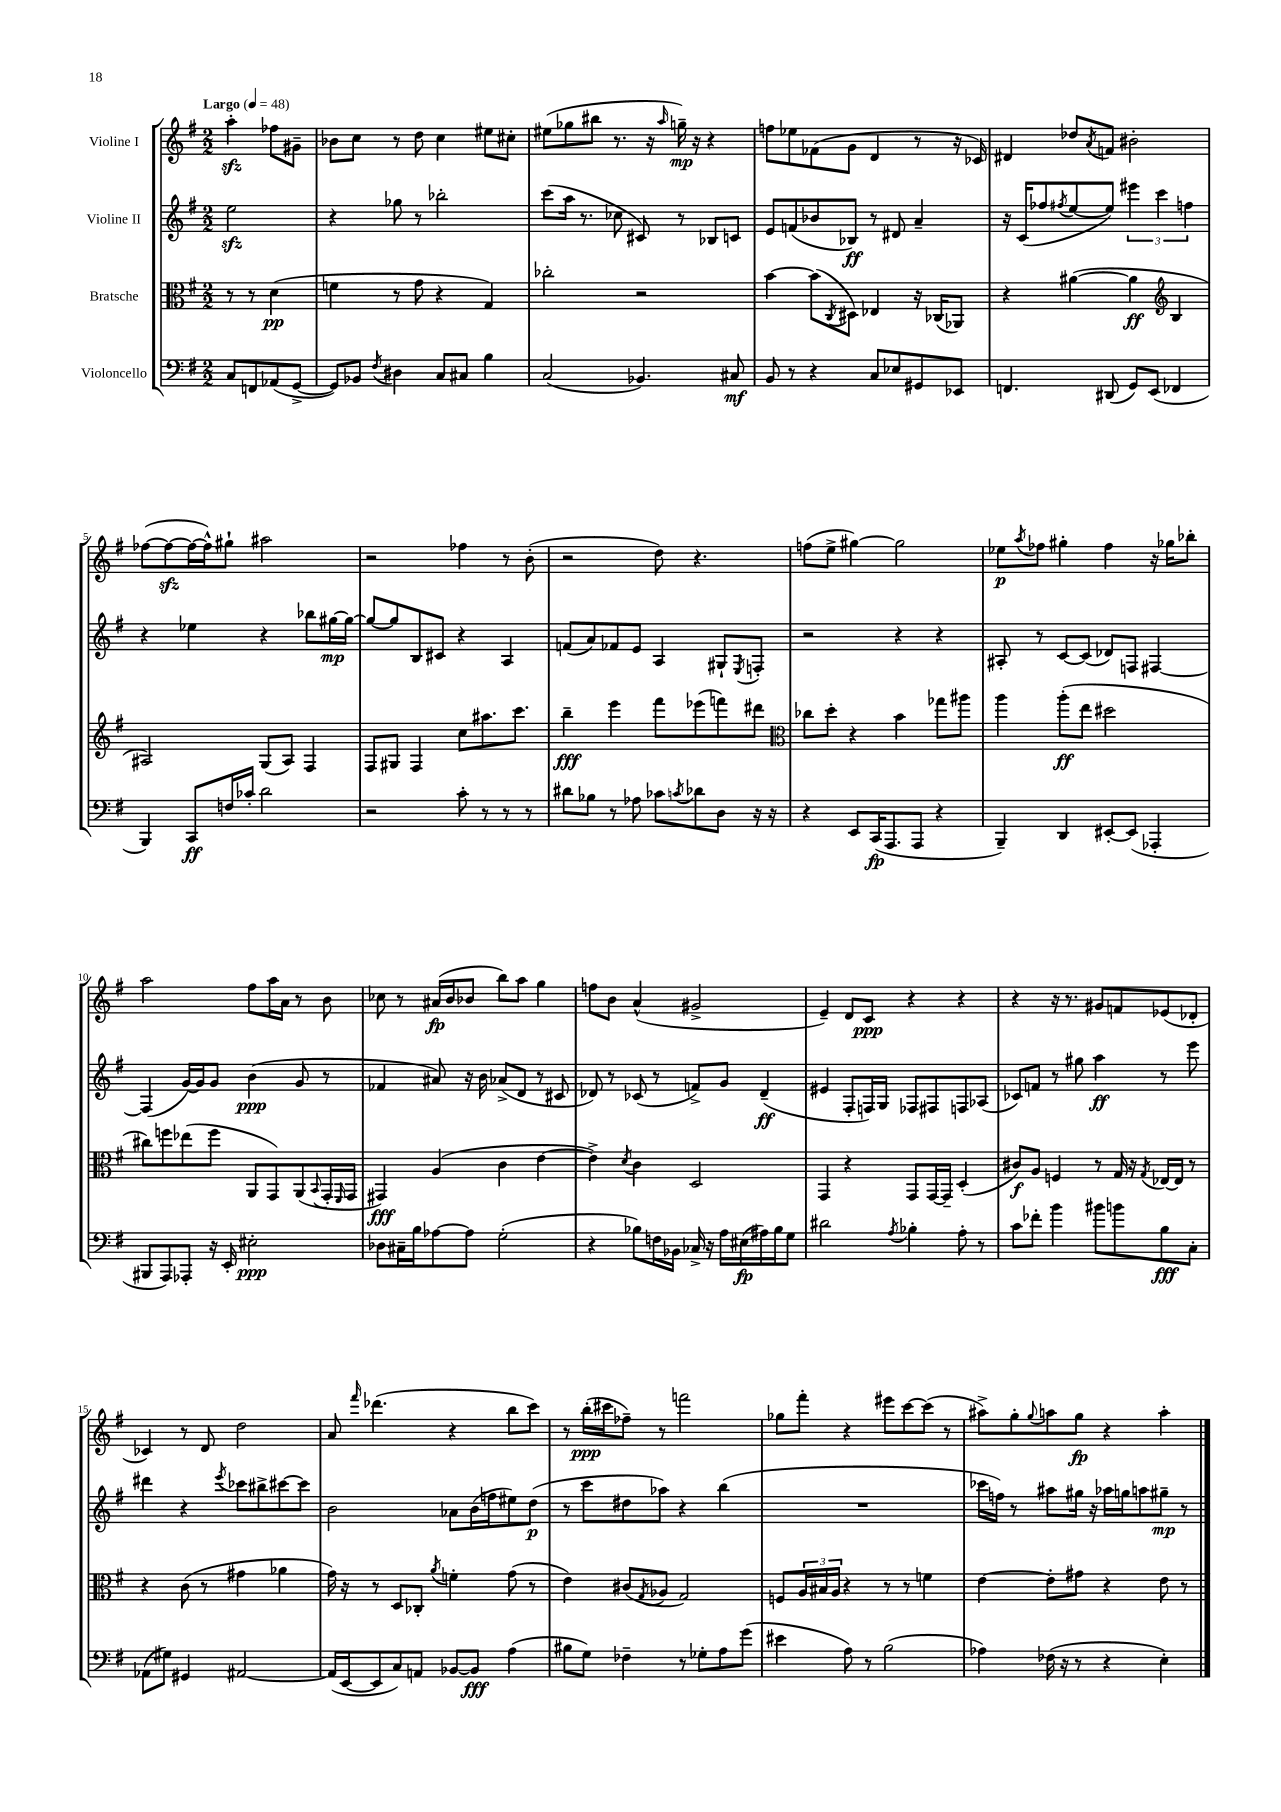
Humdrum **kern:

**kern	**kern	**kern	**kern
*staff4	*staff3	*staff2	*staff1
*clefF4	*clefC3	*clefG2	*clefG2
*k[f#]	*k[f#]	*k[f#]	*k[f#]
*M2/2	*M2/2	*M2/2	*M2/2
*MM48	*MM48	*MM48	*MM48
8C	8r	2ee	4aa'
8FF	8r	.	.
(8AA-	(4d	.	8ff-
[8GG^	.	.	8g#~
=	=	=	=
8GG])	4f	4r	8b-
8BB-	.	.	8cc
8qF#	.	.	.
4D#	8r	8gg-	8r
.	8g	8r	8dd
8C	4r	2bb-'	4cc
8C#	.	.	.
4B	4G)	.	8ee#
.	.	.	8cc#'
=	=	=	=
(2C	2cc-'	(8ccc	(8ee#
.	.	16aa	8gg-
.	.	8.r	.
.	.	.	8bb#
.	.	8cc-	8.r
4.BB-)	2r	8c#)	.
.	.	.	16r
.	.	.	16qqaa
.	.	8r	16gg~)
.	.	.	16r
.	.	8B-	4r
8C#	.	8c	.
=	=	=	=
8BB	[4b	8e	8ff
8r	.	(8f	8ee-
4r	(8b]	8b-	(8f-
.	8qC	.	.
.	8D#)	8B-)	8g
8C	4E-	8r	4d
8E-	.	8d#	.
8GG#	16r	4a~	8r
.	(16C-	.	.
8EE-	8AA-)	.	16r
.	.	.	16c-)
=	=	=	=
4.FF	4r	16r	4d#
.	.	(16c	.
.	.	8ff-	.
.	.	8qff#	.
.	([4a#	[8ee	8dd-
.	.	.	8qa
(8DD#	.	8ee])	8f
8GG)	4a#]	6eee#	2b#'
(8EE	.	.	.
.	.	6ccc	.
*	*clefG2	*	*
4FF-	4B	.	.
.	.	6ff	.
=	=	=	=
4BBB)	2A#)	4r	([8ff-
.	.	.	8ff-_
8CC	.	4ee-	16ff-_
.	.	.	16ff-^^])
16F	.	.	8gg#`
16c-'	.	.	.
2d	(8G	4r	2aa#
.	8A#)	.	.
.	4F#	8bb-	.
.	.	[16gg#	.
.	.	16gg#_	.
=	=	=	=
2r	8F#	8gg#_	2r
.	8G#	8gg#]	.
.	4F#	8B	.
.	.	8c#	.
8c'	8cc	4r	4ff-
8r	8.aa#	.	.
8r	.	4A	8r
.	8.ccc	.	.
8r	.	.	(8b'
=	=	=	=
8d#	4bb~	(8f	2r
8B-	.	8a)	.
8r	4eee	8f-	.
8A-	.	8e	.
8c-	8fff#	4A	8dd)
8qc	.	.	.
8d-	(8eee-	.	4.r
8D	8fff)	8G#`	.
.	.	8qE	.
16r	8ddd#	8F'	.
16r	.	.	.
=	=	=	=
*	*clefC3	*	*
4r	8cc-	2r	(8ff
.	8dd'	.	8ee^
8EE	4r	.	[4gg#)
(16CC	.	.	.
8.AAA	.	.	.
.	4b	4r	2gg#]
8AAA	.	.	.
4r	8gg-	4r	.
.	8aa#	.	.
=	=	=	=
4BBB~)	4aa	8A#'	8ee-
.	.	.	8qaa
.	.	8r	8ff-
4DD	(8aa'	[8c	4gg#'
.	8ee	(8c]	.
[8EE#'	2dd#	8d-)	4ff-
(8EE#]	.	8F	.
4AAA-'	.	[4F#	16r
.	.	.	16gg-
.	.	.	8bb-'
=	=	=	=
8BBB#	8cc#)	(4F#]	2aa
8AAA)	8ff	.	.
8AAA-'	(8ee-	[16g)	.
.	.	16g]	.
16r	8ff	8g	.
16EE'	.	.	.
2E#'	8AA	(4b	8ff#
.	8GG)	.	16aa
.	.	.	16a
.	(8AA	8g	8r
.	8qqBB	.	.
.	16GG'	8r	8b
.	16qqFF#	.	.
.	16GG	.	.
=	=	=	=
8D-	4GG#)	4f-	8cc-
16C#~	.	.	8r
16B	.	.	.
[8A-	(4A	8a#)	(16a#
.	.	.	16b
8A-]	.	16r	8b-
.	.	16b	.
(2G'	4c	(8a-^	8bb)
.	.	8d	8aa
.	[4e	8r	4gg
.	.	8c#	.
=	=	=	=
4r	4e^])	8d-)	8ff
.	.	8r	8b
.	8qd	.	.
8B-)	4c	(8c-	(4a^^
16F	.	8r	.
16BB-	.	.	.
16C-^	2D	8f^)	2g#^
16r	.	.	.
16A	.	8g	.
(16E#	.	.	.
16A#)	.	(4d-~	.
16B-	.	.	.
8G	.	.	.
=	=	=	=
2d#	4GG	4e#	4e~)
.	4r	8F#'	8d
.	.	16F)	8c
.	.	16G	.
8qA	.	.	.
4B-'	8GG	8F-	4r
.	[16GG	8F#	.
.	16GG~]	.	.
8A'	(4D'	8F	4r
8r	.	(8A-	.
=	=	=	=
8c	8c#)	8c-)	4r
8f-'	8A	8f	.
4b	4F	8r	16r
.	.	.	8.r
.	.	8gg#	.
8b#	8r	4aa	8g#
8b	16G	.	8f
.	16r	.	.
.	8qG	.	.
8B	[16E-	8r	(8e-
.	16E-]	.	.
8C'	8r	8eee	8d-'
=	=	=	=
(8AA-	4r	4ddd#	4c-)
8G#)	.	.	.
4GG#	(8c	4r	8r
.	8r	.	8d
.	.	8qeee	.
[2AA#	4g#	8ccc-	2dd
.	.	8bb#^	.
.	4a-	[8ccc#	.
.	.	8ccc#]	.
=	=	=	=
(16AA#]	16g)	2b	8a
[16EE	16r	.	.
.	.	.	16qqfff#
8EE]	8r	.	(4.ddd-
8C)	8D	.	.
8AA	8C-'	.	.
.	8qa	.	.
[8BB-	4f'	8a-	4r
8BB-]	.	(16b	.
.	.	16ff	.
(4A	(8g	8ee#)	8bb
.	8r	(8dd	8ccc)
=	=	=	=
8B#	4e)	8r	8r
8G)	.	8ccc	(16bb'
.	.	.	16ccc#
4F-~	(8c#	8dd#	8ff-~)
.	8qG	.	.
.	8A-	8aa-)	8r
8r	2G)	4r	2fff
8G-'	.	.	.
8A	.	(4bb	.
(8g	.	.	.
=	=	=	=
4e#	8F	1r	8gg-
.	24A	.	8fff#'
.	24B#	.	.
.	24A	.	.
8A)	4r	.	4r
8r	.	.	.
(2B	8r	.	8eee#
.	8r	.	[8ccc
.	4f	.	(8ccc]
.	.	.	8r
=	=	=	=
4A-)	[4e	16ccc-	8aa#^)
.	.	16ff)	.
.	.	8r	8gg'
.	.	.	8qqgg
(16F-	8e']	8aa#	8aa
16r	.	.	.
8r	8g#	16gg#	8gg
.	.	16r	.
4r	4r	16aa-	4r
.	.	16gg	.
.	.	8aa	.
4E')	8e	8gg#~	4aa'
.	8r	8r	.
==	==	==	==
*-	*-	*-	*-
